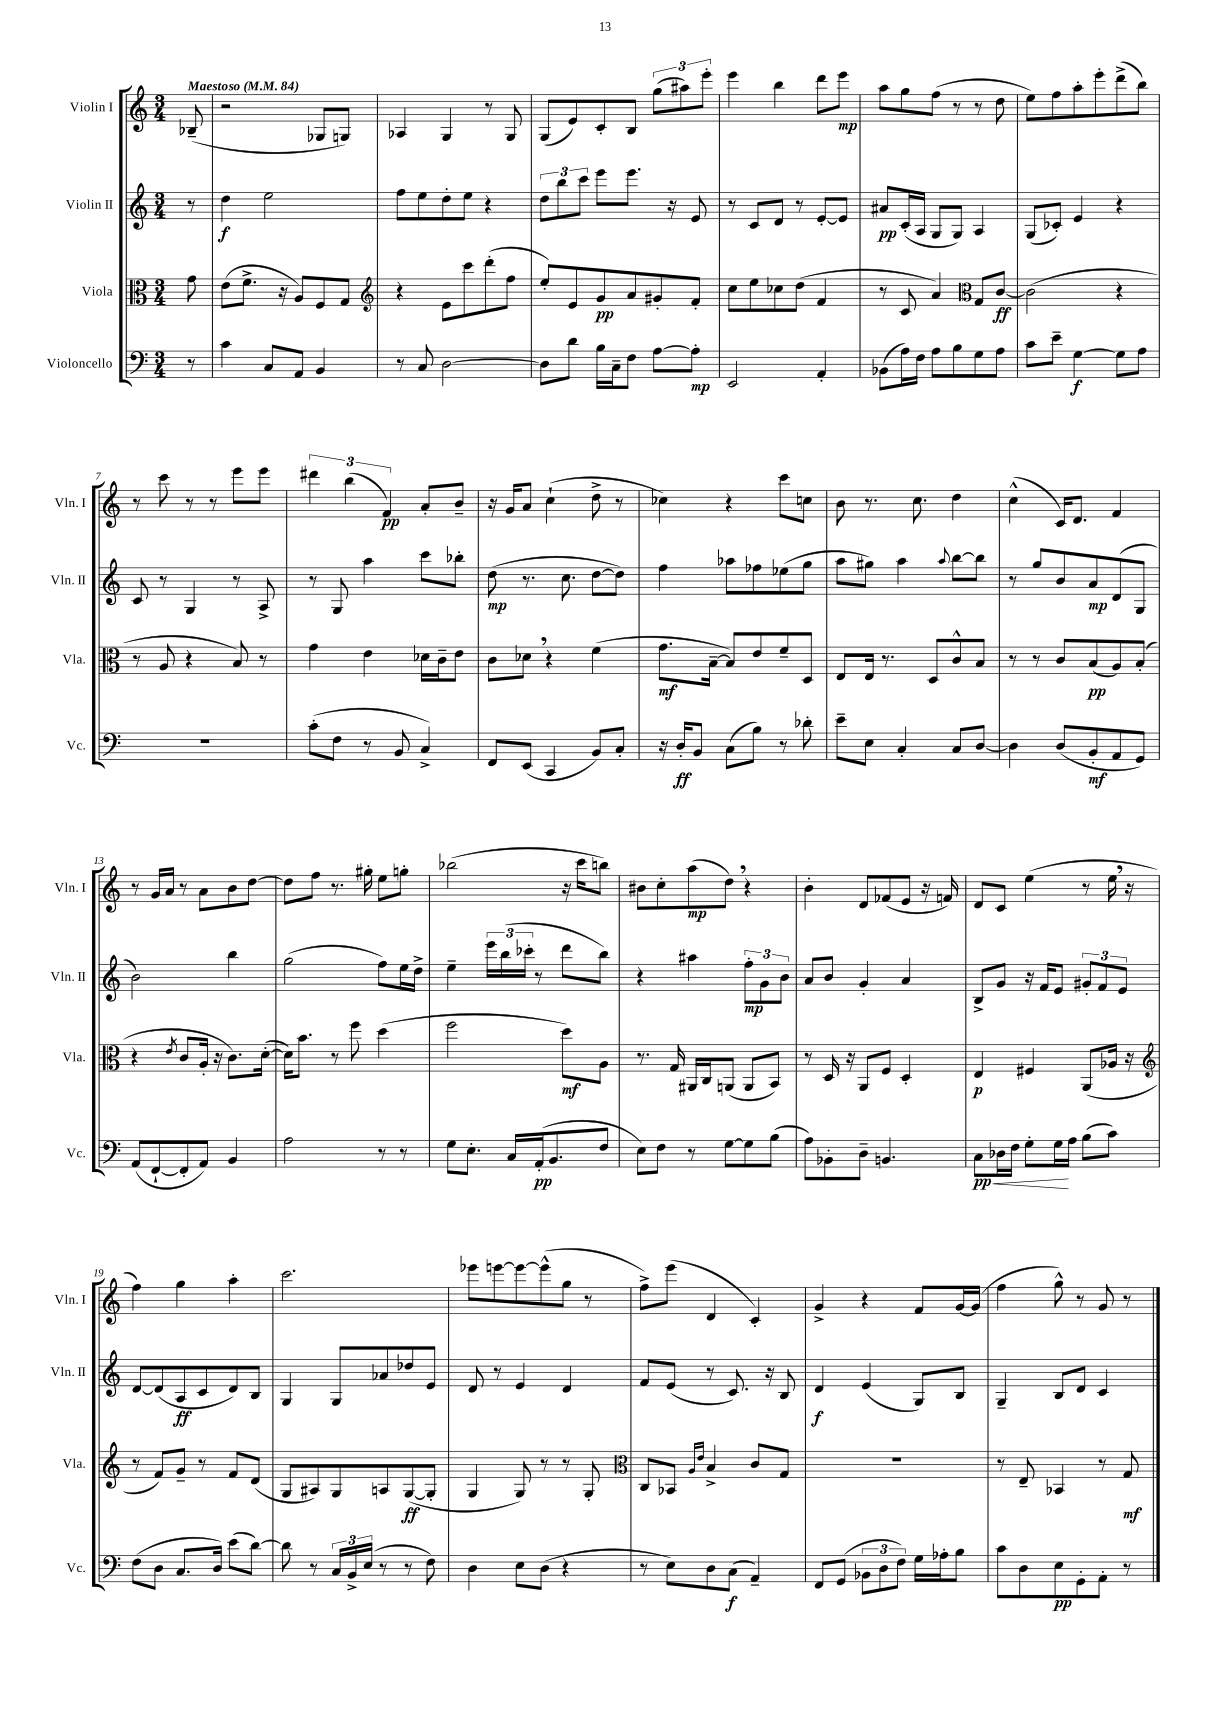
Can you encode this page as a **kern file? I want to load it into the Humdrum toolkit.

**kern	**kern	**kern	**kern
*staff4	*staff3	*staff2	*staff1
*clefF4	*clefC3	*clefG2	*clefG2
*k[]	*k[]	*k[]	*k[]
*M3/4	*M3/4	*M3/4	*M3/4
*MM84	*MM84	*MM84	*MM84
8r	8g	8r	(8B-~
=	=	=	=
4c	(8e	4dd	2r
.	8.f^	.	.
8C	.	2ee	.
.	16r	.	.
8AA	8A)	.	.
4BB	8F	.	8G-
.	8G	.	8G)
=	=	=	=
*	*clefG2	*	*
8r	4r	8ff	4A-
8C	.	8ee	.
[2D	8e	8dd'	4G
.	8ccc	8ee	.
.	(8ddd'	4r	8r
.	8ff	.	8G
=	=	=	=
8D]	8ee')	12dd	(8G
.	.	12bb	.
8d	8e	.	8e)
.	.	12ccc	.
16B	8g	8eee	8c'
16C~	.	.	.
8F	8a	8.eee	8B
[8A	8g#'	.	(12gg
.	.	16r	.
.	.	.	12aa#)
8A']	8f'	8e	.
.	.	.	12eee'
=	=	=	=
2EE	8cc	8r	4eee
.	8ee	8c	.
.	8cc-	8d	4bb
.	(8dd	8r	.
4AA'	4f	[8e'	8ddd
.	.	8e]	8eee
=	=	=	=
(8BB-	8r	8a#	8aa
16A)	8c	(16c'	8gg
16F	.	16A	.
8A	4a)	8G	(8ff
8B	.	8G)	8r
*	*clefC3	*	*
8G	8G	4A	8r
8A	[8c	.	8dd
=	=	=	=
8c	(2c]	(8G	8ee)
8e~	.	8c-')	8ff
[4G	.	4e	8aa'
.	.	.	8eee'
8G]	4r	4r	(8ddd^
8A	.	.	8bb)
=	=	=	=
2.r	8r	8c	8r
.	8A	8r	8ccc
.	4r	4G	8r
.	.	.	8r
.	8B)	8r	8eee
.	8r	8A^	8eee
=	=	=	=
(8c'	4g	8r	6ddd#
8F	.	8G	.
.	.	.	(6bb
8r	4e	4aa	.
.	.	.	6f)
8BB	.	.	.
4C^)	16d-	8ccc	8a'
.	16c~	.	.
.	8e	8bb-'	8b~
=	=	=	=
8FF	8c	(8dd	16r
.	.	.	16g
(8EE	8d-	8.r	8a
4CC	4r	.	(4cc`
.	.	8.cc	.
8BB)	(4f	[8dd	8dd^
8C'	.	8dd])	8r
=	=	=	=
16r	8.g	4ff	4cc-)
16D'	.	.	.
8BB	.	.	.
.	[16B~	.	.
(8C	8B])	8aa-	4r
8B)	8e	8ff-	.
8r	8f~	(8ee-	8ccc
8d-'	8D	8gg	8cc
=	=	=	=
8e~	8E	8aa	8b
8E	16E	8gg#)	8.r
.	8.r	.	.
4C'	.	4aa	.
.	.	.	8.cc
.	8D	.	.
.	.	8qqaa	.
8C	8c^^	[8bb	4dd
[8D	8B	8bb]	.
=	=	=	=
4D]	8r	8r	(4cc^^
.	8r	8gg	.
(8D	8c	8b	16c)
.	.	.	8.d
8BB'	(8B	8a	.
8AA	8A)	(8d	4f
8GG)	(8B'	8G	.
=	=	=	=
(8AA	4r	2b)	8r
[8FF`	.	.	16g
.	.	.	16a
.	8qe	.	.
8FF']	8c	.	8r
8AA)	16A'	.	8a
.	16r	.	.
4BB	8.c)	4bb	8b
.	.	.	[8dd
.	([16d'	.	.
=	=	=	=
2A	16d])	(2gg	8dd]
.	8.b	.	.
.	.	.	8ff
.	8r	.	8.r
.	8ff	.	.
.	.	.	16gg#'
8r	(4dd	8ff)	8ee
8r	.	16ee	8gg'
.	.	16dd^	.
=	=	=	=
8G	2ff	4ee~	(2bb-
8.E'	.	.	.
.	.	24eee	.
.	.	(24bb	.
16C	.	.	.
.	.	24ccc-'	.
(16AA'	.	8r	.
8.BB	.	.	.
.	8dd)	8ddd	16r
.	.	.	16ccc
8F	8A	8bb)	8bb)
=	=	=	=
8E)	8.r	4r	8b#
8F	.	.	8cc'
.	16G	.	.
8r	16AA#	4aa#	(8aa
.	16C	.	.
[8G	(8AA	.	8dd)
8G]	8AA	12ff'	4r
.	.	12g	.
(8B	8BB)	.	.
.	.	12b	.
=	=	=	=
8A)	8r	8a	4b'
8BB-'	16D	8b	.
.	16r	.	.
8D~	8AA	4g'	8d
4.BB	8F	.	(8f-
.	4D'	4a	8e
.	.	.	16r
.	.	.	16f)
=	=	=	=
8C	4E	8B^	8d
16D-	.	8g	8c
16F	.	.	.
8G'	4F#	16r	(4ee
.	.	16f	.
16G	.	8e	.
16A	.	.	.
(8B	(8AA	12g#'	8r
.	.	12f	.
8c)	16A-	.	16ee
.	.	12e	.
.	16r	.	16r
=	=	=	=
*	*clefG2	*	*
(8F	8r	[8d	4ff)
8D	8f)	(8d]	.
8.C	8g~	8A	4gg
.	8r	8c	.
16D)	.	.	.
(8e	8f	8d)	4aa'
[8d)	(8d	8B	.
=	=	=	=
8d]	8G	4G	2.ccc
8r	8A#)	.	.
24C	8G	8G	.
24BB^	.	.	.
(24E	.	.	.
8r	8A	8a-	.
8r	([8G	8dd-	.
8F)	8G']	8e	.
=	=	=	=
4D	4G	8d	8eee-
.	.	8r	[8eee
8E	8G)	4e	8eee_
(8D	8r	.	(8eee^^]
4r	8r	4d	8gg
.	8G'	.	8r
=	=	=	=
*	*clefC3	*	*
8r	8C	8f	8ff^)
8E)	8BB-	(8e	(8eee
.	16qqA	.	.
.	16qqe	.	.
8D	4B^	8r	4d
(8C	.	8.c)	.
4AA~)	8c	.	4c')
.	.	16r	.
.	8G	8B	.
=	=	=	=
8FF	2.r	4d	4g^
(8GG	.	.	.
12BB-	.	(4e	4r
12D	.	.	.
12F)	.	.	.
16G	.	8G)	8f
16A-'	.	.	.
8B	.	8B	[16g
.	.	.	(16g]
=	=	=	=
8c	8r	4G~	4ff
8D	8E~	.	.
8E	4BB-	8B	8gg^^)
8GG'	.	8d	8r
8AA'	8r	4c	8g
8r	8G	.	8r
==	==	==	==
*-	*-	*-	*-
